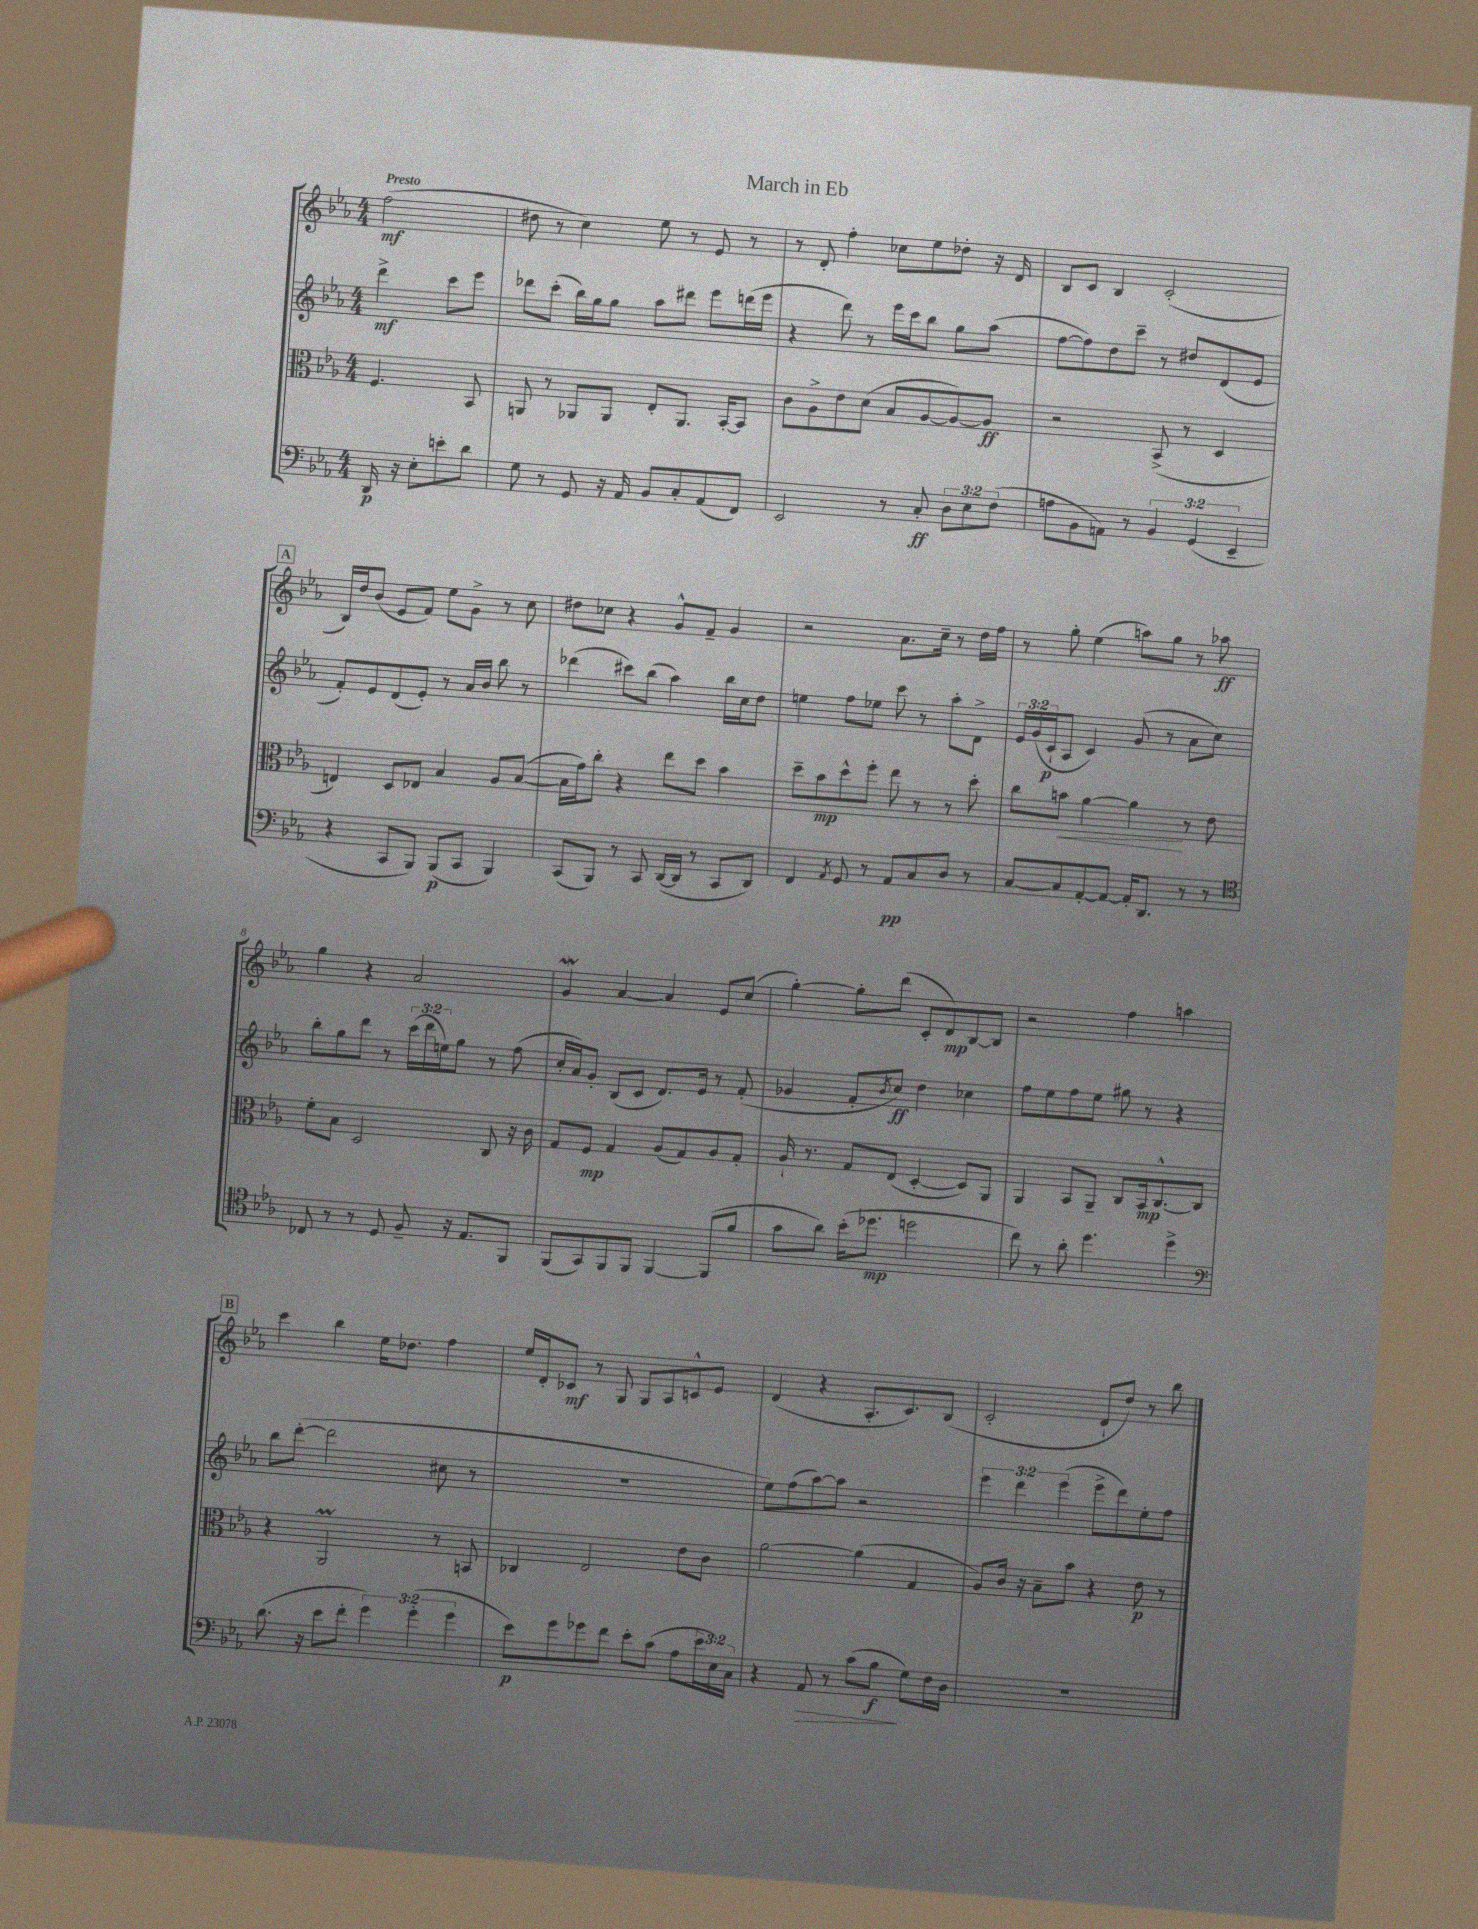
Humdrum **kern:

**kern	**dynam	**kern	**dynam	**kern	**dynam	**kern	**dynam
*part4	*part4	*part3	*part3	*part2	*part2	*part1	*part1
*staff4	*staff4	*staff3	*staff3	*staff2	*staff2	*staff1	*staff1
*clefF4	*	*clefC3	*	*clefG2	*	*clefG2	*
*k[b-e-a-]	*	*k[b-e-a-]	*	*k[b-e-a-]	*	*k[b-e-a-]	*
*M4/4	*	*M4/4	*	*M4/4	*	*M4/4	*
=	=	=	=	=	=	=	=
!	!	!	!	!	!	!LO:TX:a:B:t=Presto	!
16DD/	p	4.F/	.	4ddd^\	mf	(2ff\	mf
16r	.	.	.	.	.	.	.
8E-'\L	.	.	.	.	.	.	.
8en'\	.	.	.	8ccc\L	.	.	.
8d\J	.	8BB-/	.	8eee-\J	.	.	.
=1	=1	=1	=1	=1	=1	=1	=1
8G\	.	8AAn/	.	8ddd-X\L	.	8dd#X\	.
8r	.	8r	.	(8ccc'\J	.	8r	.
8GG/	.	8AA-X/L	.	16bb-\LL)	.	4cc\)	.
.	.	.	.	16gg\J	.	.	.
16r	.	8AA-/J	.	8gg\J	.	.	.
16AA-/	.	.	.	.	.	.	.
8BB-/L	.	8E-'/L	.	8aa-\L	.	8ee-\	.
8C'/	.	8.AA-/J	.	8ddd#X\J	.	8r	.
(8AA-/	.	.	.	8eee-\L	.	8e-/	.
.	.	[16BB-'/KL	.	.	.	.	.
8FF/J)	.	8BB-/J]	.	(16dddn\L	.	8r	.
.	.	.	.	16eee-\JJ	.	.	.
=2	=2	=2	=2	=2	=2	=2	=2
2EE-/	.	8c\L	.	4r	.	8r	.
.	.	8A-^\	.	.	.	8d'/	.
.	.	8e-\	.	8ddd\)	.	4ff'\	.
.	.	(8d\J	.	8r	.	.	.
8r	.	8B-/L	.	16eee-\LL	.	8cc-X\L	.
.	.	.	.	16ccc\J	.	.	.
8C'/	ff	[8A-/	.	8bb-\J	.	8ee-\	.
12D\L	.	8A-/_)	.	8gg\L	.	8dd-X'\J	.
12E-\	.	.	.	.	.	.	.
.	.	8A-/J]	ff	(8aa-\J	.	16r	.
(12F\J	.	.	.	.	.	.	.
.	.	.	.	.	.	16d/	.
=3	=3	=3	=3	=3	=3	=3	=3
8An\L	.	2r	.	[8ff\L	.	8B-/L	.
8BB-\	.	.	.	8ff\])	.	8c/J	.
8AAn\J)	.	.	.	8dd\	.	4B-/	.
8r	.	.	.	8ccc~\J	.	.	.
6BB-/	.	(8BB-^/	.	8r	.	(2c'/	.
.	.	8r	.	8dd#X/L	.	.	.
(6GG/	.	.	.	.	.	.	.
.	.	4D/	.	(8d/	.	.	.
6EE-~/	.	.	.	.	.	.	.
.	.	.	.	8e-/J	.	.	.
!!LO:LB:g=z
!!LO:REH:place=s1:t=A
=4	=4	=4	=4	=4	=4	=4	=4
4r	.	4En/)	.	8f'/L)	.	16B-/LL)	.
.	.	.	.	.	.	16dd/J	.
.	.	.	.	8e-/	.	(8b-/J	.
8CC/L	.	8D/L	.	(8d/	.	8e-/L	.
8BBB-/J)	.	8E-X/J	.	8e-'/J)	.	8f/J)	.
(8BBB-/L	p	4B-/	.	8r	.	8ee-\L	.
8CC/J	.	.	.	16a-/LL	.	8g^\J	.
.	.	.	.	16b-/JJ	.	.	.
4BBB-/)	.	8A-/L	.	8bb-\	.	8r	.
.	.	([8B-/J	.	8r	.	8cc\	.
=5	=5	=5	=5	=5	=5	=5	=5
(8CC/L	.	16B-\LL]	.	(4ddd-X\	.	8dd#X\L	.
.	.	16g\J)	.	.	.	.	.
8BBB-/J)	.	8cc'\J	.	.	.	8cc-X\J	.
8r	.	4r	.	8ccc#X\L)	.	4r	.
8CC/	.	.	.	(8bb-\J	.	.	.
([16DD/LL	.	8ee-\L	.	4aa-\)	.	8g^^/L	.
16DD/JJ]	.	.	.	.	.	.	.
8r	.	8dd\J	.	.	.	8f~/J	.
8CC/L	.	4b-\	.	16bb-\LL	.	4g/	.
.	.	.	.	16cc\J	.	.	.
8DD/J)	.	.	.	8dd\J	.	.	.
=6	=6	=6	=6	=6	=6	=6	=6
4FF/	.	8dd~\L	.	4een\	.	2r	.
.	.	8b-\	mp	.	.	.	.
8qAA-/	.	.	.	.	.	.	.
8GG/	.	8dd^^\	.	8ff\L	.	.	.
8r	.	8ff'\J	.	8ee-X\J	.	.	.
8AA-/L	pp	8ee-\	.	8ccc\	.	8.a-\L	.
8C/	.	8r	.	8r	.	.	.
.	.	.	.	.	.	16cc~\Jk	.
8D/J	.	8r	.	8aa-'\L	.	8r	.
8r	.	8dd'\	.	8d^\J	.	16dd\LL	.
.	.	.	.	.	.	16ff\JJ	.
=7	=7	=7	=7	=7	=7	=7	=7
[8C/L	.	8cc\L	.	24e-/LL	.	8r	.
.	.	.	.	(24g/	.	.	.
.	.	.	.	24c`/J	p	.	.
!	!	!	!LO:HP:b	!	!	!	!
8C/]	.	8bn\J	<	8A-/J	.	8gg'\	.
[8AA-'/	.	[4a-\	.	4c/)	.	(4ee-\	.
8AA-/J_	.	.	.	.	.	.	.
16AA-'/KL]	.	4a-\]	.	(8g/	.	8aan\L)	.
8.DD/J	.	.	.	.	.	.	.
.	.	.	.	8r	.	8gg\J	.
8r	.	8r	[	8a-\L	.	8r	.
8r	.	8e-\	.	8cc\J)	.	8aa-X\	ff
!!LO:LB:g=z
=8	=8	=8	=8	=8	=8	=8	=8
*clefC4	*	*	*	*	*	*	*
8C-X/	.	8f'\L	.	8bb-'\L	.	4gg\	.
8r	.	8B-\J	.	8gg\	.	.	.
8r	.	2D/	.	8ddd\J	.	4r	.
8D/	.	.	.	8r	.	.	.
8F~/	.	.	.	(24ccc\LL	.	2a-/	.
.	.	.	.	24ddd\	.	.	.
.	.	.	.	24een\J)	.	.	.
16r	.	.	.	8gg\J	.	.	.
8.E-/L	.	.	.	.	.	.	.
.	.	8C/	.	8r	.	.	.
8FF/J	.	16r	.	(8ff\	.	.	.
.	.	16c\	.	.	.	.	.
=9	=9	=9	=9	=9	=9	=9	=9
(8FF/L	.	8G/L	.	16cc'/LL	.	4gW/	.
.	.	.	.	16a-/J)	.	.	.
8GG/)	.	8F/J	mp	8g'/J	.	.	.
8FF/	.	4G/	.	(8B-/L	.	[4a-/	.
8FF/J	.	.	.	8c/J	.	.	.
[4FF/	.	(8A-/L	.	8.d/L)	.	4a-/]	.
.	.	8G/)	.	.	.	.	.
.	.	.	.	16e-/Jk	.	.	.
(8FF/L]	.	8A-/	.	8r	.	8e-/L	.
8f/J	.	8G'/J	.	(8f'/	.	(8cc/J	.
=10	=10	=10	=10	=10	=10	=10	=10
8g\L	.	16A-`/	.	4g-X/	.	[4gg'\)	.
.	.	8.r	.	.	.	.	.
8a-\J)	.	.	.	.	.	.	.
(16b-'\KL	.	8G/L	.	8f'/L	.	8gg'\L]	.
8.dd-X\J	mp	.	.	.	.	.	.
.	.	.	.	8qb-/	.	.	.
.	.	(8E-/J	.	8cc/J)	ff	(8ddd\J	.
2ddn\	.	[4D'/	.	4dd\	.	8c'/L	.
.	.	.	.	.	.	8d/)	mp
.	.	8D/L])	.	4cc-X\	.	[8B-/	.
.	.	8AA-/J	.	.	.	8B-/J]	.
=11	=11	=11	=11	=11	=11	=11	=11
8cc\)	.	4AA-/	.	8ff\L	.	2r	.
8r	.	.	.	8ee-\	.	.	.
8a-'\	.	8BB-/L	.	8ff\	.	.	.
4.dd\	.	8AA-~/J	.	8ee-\J	.	.	.
.	.	8C/L	.	8gg#X\	.	4ff\	.
.	.	16BB-/k	mp	8r	.	.	.
.	.	[8.C^^/	.	.	.	.	.
4dd^\	.	.	.	4r	.	4aan\	.
.	.	8C/J]	.	.	.	.	.
!!LO:LB:g=z
!!LO:REH:place=s1:t=B
=12	=12	=12	=12	=12	=12	=12	=12
*clefF4	*	*	*	*	*	*	*
(8.d\	.	4r	.	8bb-\L	.	4ccc\	.
.	.	.	.	([8ddd'\J	.	.	.
16r	.	.	.	.	.	.	.
8e-\L	.	2AA-M/	.	2ddd\]	.	4bb-\	.
8f'\J	.	.	.	.	.	.	.
6g\)	.	.	.	.	.	16ee-\KL	.
.	.	.	.	.	.	8.dd-X\J	.
(6g'\	.	.	.	.	.	.	.
.	.	8r	.	8cc#X\	.	4ff\	.
6g\	.	.	.	.	.	.	.
.	.	8BBn/	.	8r	.	.	.
=13	=13	=13	=13	=13	=13	=13	=13
8e-\L)	p	4C-X/	.	1r	.	16ee-/LL	.
.	.	.	.	.	.	16d'/J	.
8g\	.	.	.	.	.	8c-X/J	mf
8g-X\	.	2E-/	.	.	.	8r	.
8f\J	.	.	.	.	.	8G/	.
8e-'\L	.	.	.	.	.	8G/L	.
(8c\J	.	.	.	.	.	8A-/	.
8A-\L	.	8e-\L	.	.	.	8cn^^/	.
24e-\L	.	8c\J	.	.	.	8e-/J	.
24E-\)	.	.	.	.	.	.	.
24C\JJ	.	.	.	.	.	.	.
=14	=14	=14	=14	=14	=14	=14	=14
4r	.	[2a-\	.	8ee-\L)	.	(4d/	.
.	.	.	.	(8ff\	.	.	.
!	!LO:HP:b	!	!	!	!	!	!
8AA-/	>	.	.	[8aa-\)	.	4r	.
8r	.	.	.	8aa-\J]	.	.	.
(8c\L	.	(4a-\]	.	2r	.	8.A-'/L	.
8B-\J	f	.	.	.	.	.	.
.	.	.	.	.	.	8.c/)	.
8G\L)	]	4G/	.	.	.	.	.
16F\L	.	.	.	.	.	(8B-/J	.
16D\JJ	.	.	.	.	.	.	.
=15	=15	=15	=15	=15	=15	=15	=15
1r	.	8A-/L)	.	6eee-\	.	2c'/	.
.	.	16c/Jk	.	.	.	.	.
.	.	.	.	6ddd\	.	.	.
.	.	16r	.	.	.	.	.
.	.	8B-~\L	.	.	.	.	.
.	.	.	.	(6eee-\	.	.	.
.	.	8b-\J	.	.	.	.	.
.	.	4r	.	8eee-^\L	.	8d`/L	.
.	.	.	.	8ddd\)	.	8dd/J)	.
.	.	8e-\	p	8ee-'\	.	8r	.
.	.	8r	.	8ff\J	.	8bb-\	.
==	==	==	==	==	==	==	==
*-	*-	*-	*-	*-	*-	*-	*-
